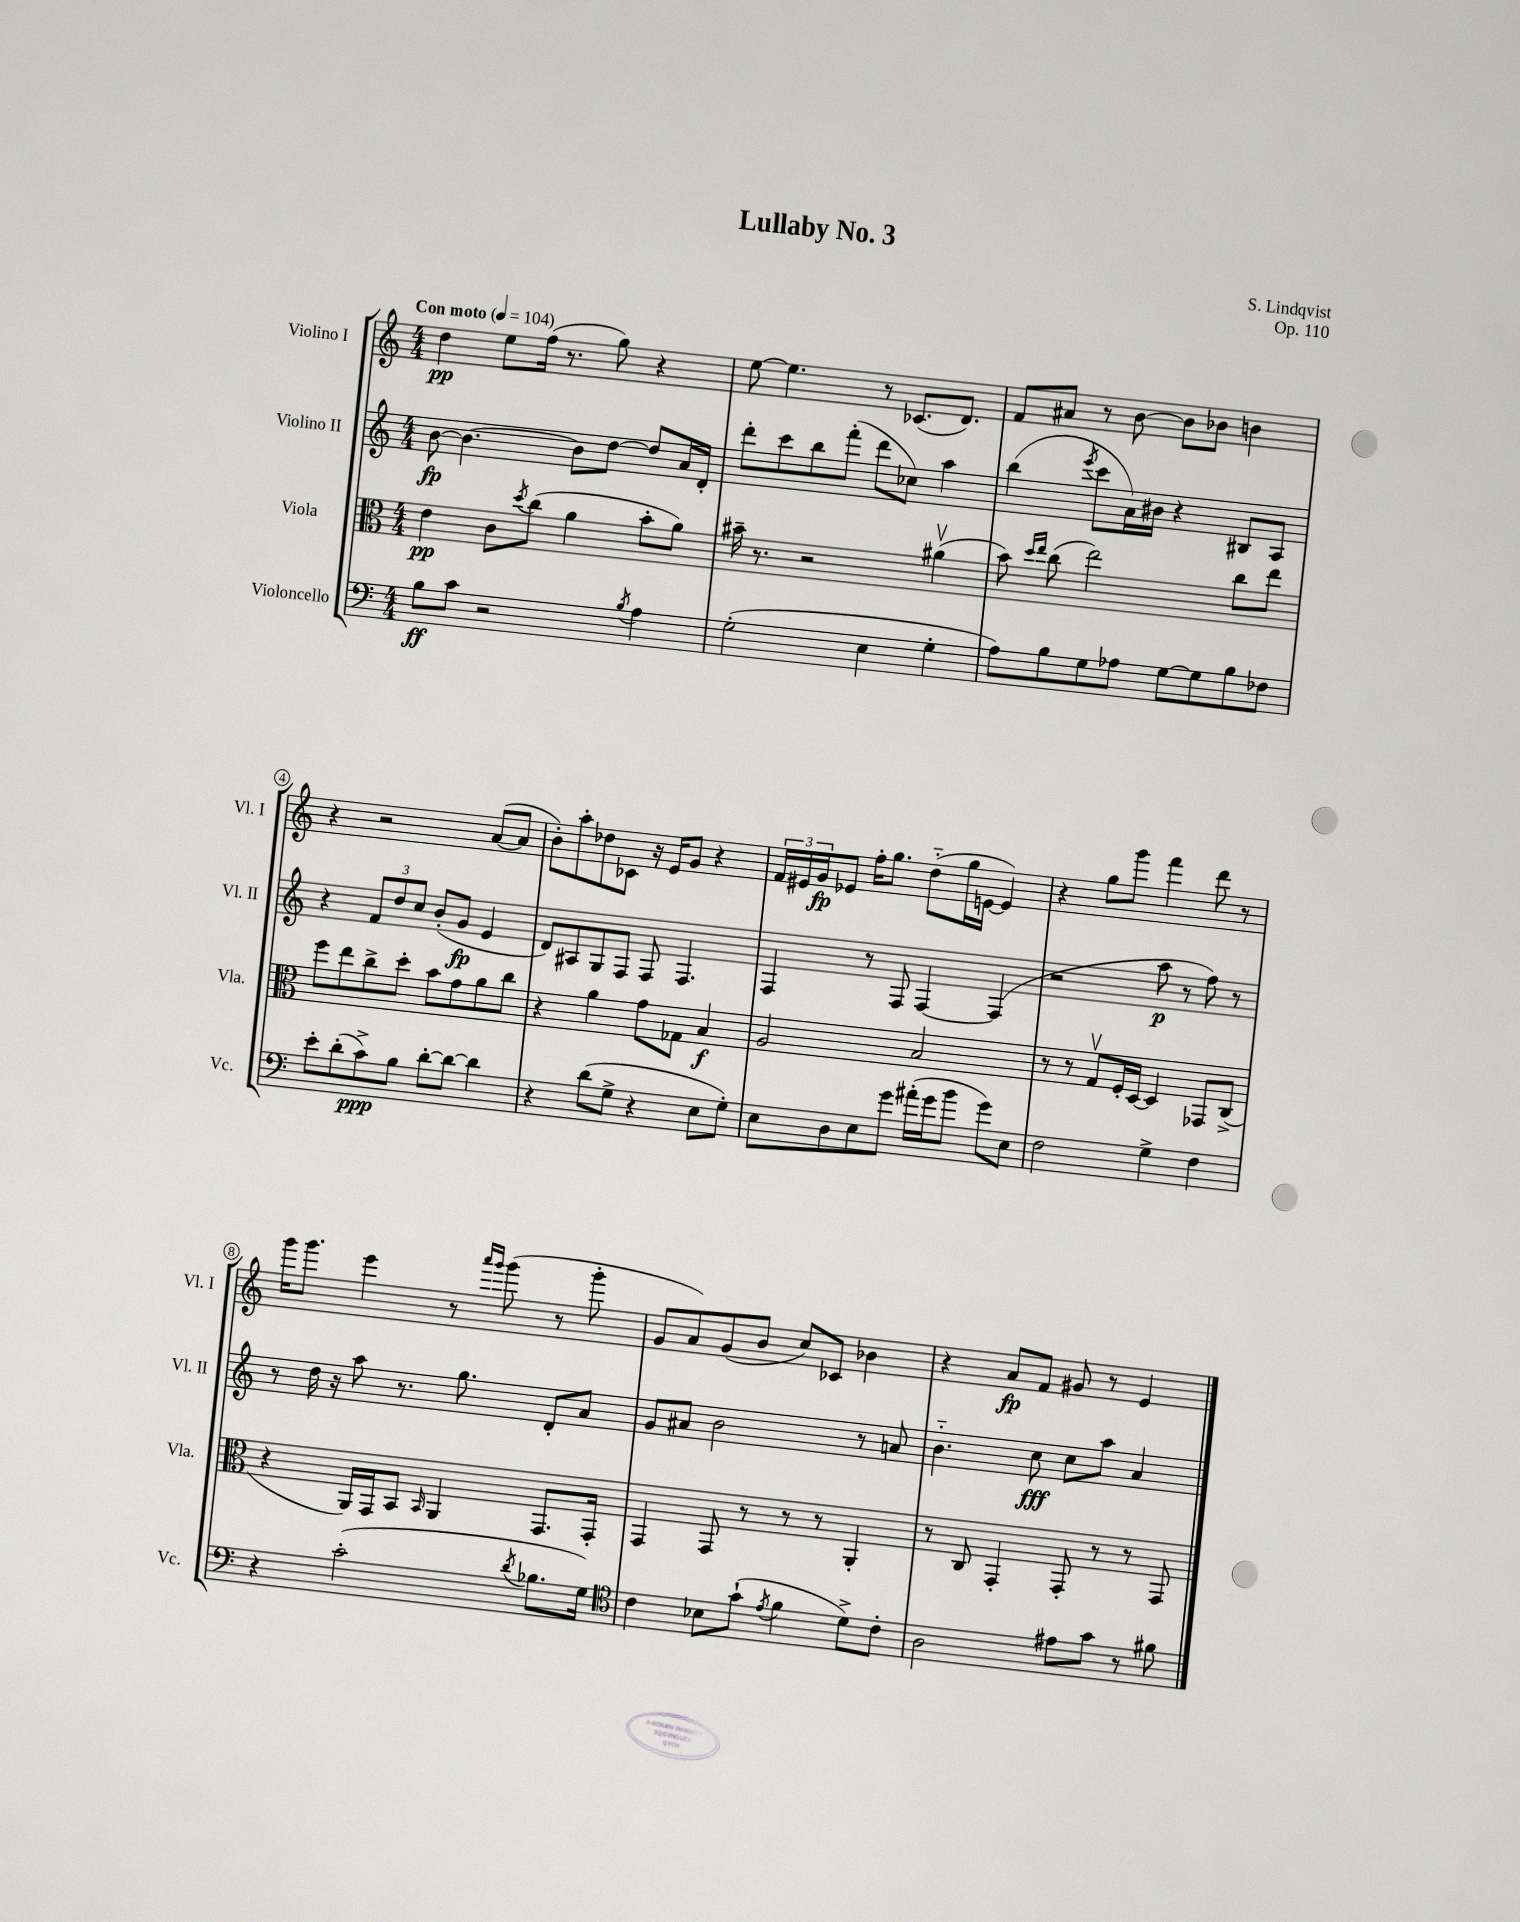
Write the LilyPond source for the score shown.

\header { title = "Lullaby No. 3" composer = "S. Lindqvist" opus = "Op. 110" }
<<
\new StaffGroup <<
\new Staff = "s0" \with { instrumentName = "Violino I" shortInstrumentName = "Vl. I" } {
    \clef treble \key c \major \numericTimeSignature \time 4/4 \tempo "Con moto" 4 = 104
    d''4\pp e''8 f''16( r8. g''8) r4 |
    e''8~ e''4. r8 ces'8.( d'8.) |
    f'8 ais'8 r8 b'8~ b'8 bes'8 b'4 |
    r4 r2 a'8~( a'8 |
    b'8-.) a''8-. des''8 ces'8 r16 e'16 g'8 r4 |
    \tuplet 3/2 { f'16 eis'16 g'16\fp } ees'8 f''16-. g''8. d''8-_( g''16 e'16~ e'4) |
    r4 g''8 g'''8 f'''4 d'''8 r8 |
    g'''16 g'''8. e'''4 r8 \grace { a'''16 g'''16 } g'''8( r8 g'''8-. |
    g'8 a'8) g'8( b'8 c''8) ces'8 bes'4 |
    r4 a'8\fp f'8 gis'8 r8 e'4 \bar "|." |
}
\new Staff = "s1" \with { instrumentName = "Violino II" shortInstrumentName = "Vl. II" } {
    \clef treble \key c \major \numericTimeSignature \time 4/4
    b'8~\fp b'4.~ b'8 d''8~ d''8 a'16 d'16-. |
    d'''8-. c'''8 b''8 f'''8-.( d'''8 ces''8) a''4 |
    b''4( \acciaccatura { e'''8 } c'''8 a'16) bis'16 r4 bis8 a8 |
    r4 \tuplet 3/2 { f'8 d''8 c''8 } b'8-.( g'8\fp e'4 |
    d'8) ais8 g8 f8 f8 f4. |
    f4 r8 f8 f4~ f4( |
    r2 a''8\p r8 f''8) r8 |
    r8 d''16 r16 a''8 r8. g''8. d'8-. a'8 |
    g'8 ais'8 b'2 r8 a'8 |
    b'4.-_ c''8\fff c''8 a''8 a'4 \bar "|." |
}
\new Staff = "s2" \with { instrumentName = "Viola" shortInstrumentName = "Vla." } {
    \clef alto \key c \major \numericTimeSignature \time 4/4
    e'4\pp c'8 \acciaccatura { d''8 } c''8( a'4 b'8-. a'8) |
    bis'16-- r8. r2 ais'4\upbow( |
    b'8) \grace { d''16 e''16 } c''8( e''2) c''8 e''8 |
    f''8 e''8 c''8-> d''8-. b'8 g'8 a'8 c''8 |
    r4 a'4 g'8 ges8 b4\f |
    a2 b2 |
    r8 r8 g8\upbow f16-. d16~ d4 ges,8 c8->( |
    r4 a,16) g,16 b,8 \grace { b,16 } a,4 g,8. g,16-. |
    g,4 g,8 r8 r8 r8 a,4-. |
    r8 c8 g,4-. g,8-. r8 r8 g,8 \bar "|." |
}
\new Staff = "s3" \with { instrumentName = "Violoncello" shortInstrumentName = "Vc." } {
    \clef bass \key c \major \numericTimeSignature \time 4/4
    b8\ff c'8 r2 \acciaccatura { b8 } a4 |
    g2-.( e4 g4-. |
    a8) b8 g8 aes8 g8~ g8 b8 fes8 |
    e'8-. d'8-.( c'8->\ppp) b8 d'8~-. d'8~ d'4 |
    r4 d'8( g8-> r4 e8 g8-.) |
    e8 d8 e8 g'8 ais'16-.( g'16 b'8 g'8) e8 |
    f2 g4-> f4 |
    r4 c'2-.( \acciaccatura { d'8 } bes8. g16) |
    \clef tenor c'4 bes8 g'8-!( \acciaccatura { e'8 } f'4 d'8->) c'8-. |
    a2 eis'8 g'8 r8 fis'8 \bar "|." |
}
>>
>>
\layout { \context { \Score \override BarNumber.stencil = #(make-stencil-circler 0.1 0.3 ly:text-interface::print) } }
